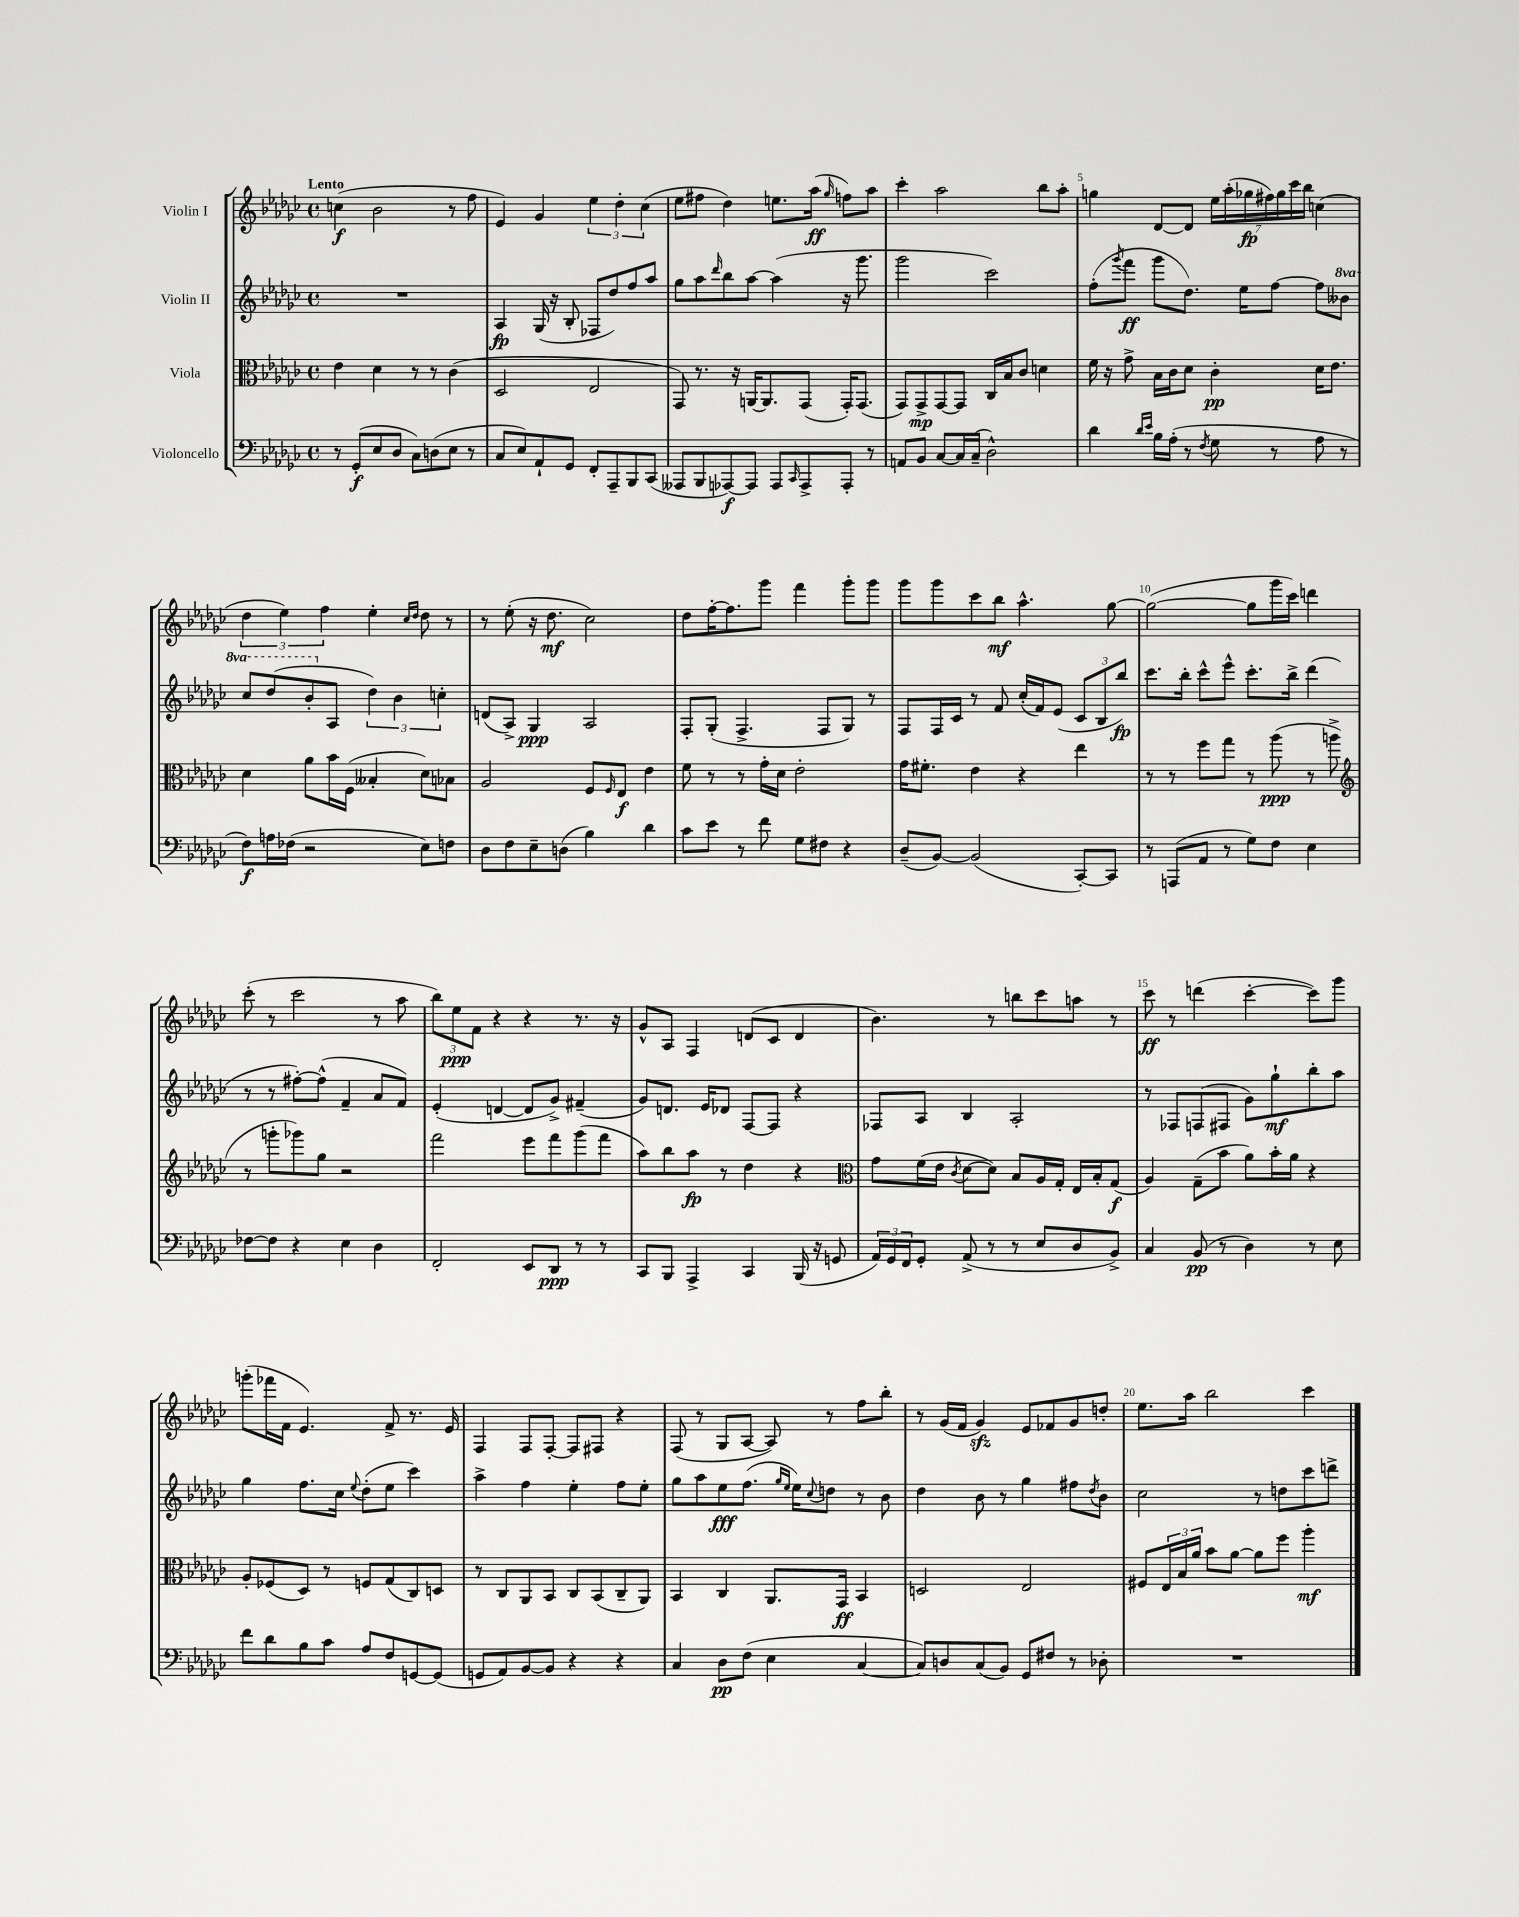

**kern	**dynam	**kern	**dynam	**kern	**dynam	**kern	**dynam
*part4	*part4	*part3	*part3	*part2	*part2	*part1	*part1
*staff4	*staff4	*staff3	*staff3	*staff2	*staff2	*staff1	*staff1
*I"Violoncello	*	*I"Viola	*	*I"Violin II	*	*I"Violin I	*
*clefF4	*	*clefC3	*	*clefG2	*	*clefG2	*
*k[b-e-a-d-g-c-]	*	*k[b-e-a-d-g-c-]	*	*k[b-e-a-d-g-c-]	*	*k[b-e-a-d-g-c-]	*
*M4/4	*	*M4/4	*	*M4/4	*	*M4/4	*
*met(c)	*	*met(c)	*	*met(c)	*	*met(c)	*
=1	=1	=1	=1	=1	=1	=1	=1
!	!	!	!	!	!	!LO:TX:a:B:t=Lento	!
8r	.	4e-\	.	1r	.	(4ccn\	f
(8GG-'/L	f	.	.	.	.	.	.
8E-/	.	4d-\	.	.	.	2b-\	.
8D-/J	.	.	.	.	.	.	.
8C-\L)	.	8r	.	.	.	.	.
(8Dn\	.	8r	.	.	.	.	.
8E-\J	.	(4c-\	.	.	.	8r	.
8r	.	.	.	.	.	8ff\	.
=2	=2	=2	=2	=2	=2	=2	=2
8C-/L	.	2D-/	.	4A-/	fp	4e-/)	.
8E-/)	.	.	.	.	.	.	.
8AA-`/	.	.	.	(16G-/	.	4g-/	.
.	.	.	.	16r	.	.	.
8GG-/J	.	.	.	8B-'/	.	.	.
8FF'/L	.	2E-/	.	8F-X/L	.	6ee-\	.
8AAA-~/	.	.	.	8dd-/)	.	.	.
.	.	.	.	.	.	6dd-'\	.
8BBB-/	.	.	.	8ff/	.	.	.
.	.	.	.	.	.	(6cc-\	.
(8CC-/J	.	.	.	8aa-/J	.	.	.
=3	=3	=3	=3	=3	=3	=3	=3
8AAA--X/L	.	8GG-/)	.	8gg-\L	.	8ee-\L	.
8BBB-/	.	8.r	.	8aa-\	.	8ff#X\J	.
.	.	.	.	16qqddd-/	.	.	.
[8AAA-X/)	f	.	.	8bb-\	.	4dd-\)	.
.	.	16r	.	.	.	.	.
8AAA-/J]	.	[16AAn/KL	.	[8aa-\J	.	.	.
.	.	8.AA/]	.	.	.	.	.
8AAA-/L	.	.	.	(4aa-\]	.	8.een\L	.
16qqCC-/	.	.	.	.	.	.	.
8AAA-^/	.	(8GG-/J	.	.	.	.	.
.	.	.	.	.	.	(16aa-\Jk	ff
.	.	.	.	.	.	16qqgg-/	.
8AAA-'/J	.	16GG-'/KL)	.	16r	.	8ffn\L)	.
.	.	(8.GG-/J	.	8.ggg-\	.	.	.
8r	.	.	.	.	.	8aa-\J	.
=4	=4	=4	=4	=4	=4	=4	=4
8AAn/L	.	8GG-/L)	.	2ggg-\	.	4ccc-'\	.
8BB-/J	.	8GG-^/	mp	.	.	.	.
[8C-/L	.	[8GG-/	.	.	.	2aa-\	.
16C-/L]	.	8GG-/J]	.	.	.	.	.
(16C-~/JJ	.	.	.	.	.	.	.
2D-^^\)	.	16C-/LL	.	2ccc-\)	.	.	.
.	.	16B-/J	.	.	.	.	.
.	.	8c-/J	.	.	.	.	.
.	.	4dn\	.	.	.	8bb-\L	.
.	.	.	.	.	.	8aa-'\J	.
=5	=5	=5	=5	=5	=5	=5	=5
4d-\	.	16f\	.	(8ff'\L	.	4ggn\	.
.	.	16r	.	.	.	.	.
.	.	.	.	8qggg-/	.	.	.
.	.	8g-^\	.	8fff\J	ff	.	.
16qqd-/LL	.	.	.	.	.	.	.
16qqe-/JJ	.	.	.	.	.	.	.
16B-\LL	.	16B-\LL	.	8ggg-\L	.	[8d-/L	.
(16A-'\JJ	.	16c-\J	.	.	.	.	.
8r	.	8d-\J	.	8.dd-\J)	.	8d-/J]	.
8qF/	.	.	.	.	.	.	.
8G-\	.	4c-'\	pp	.	.	28ee-\LL	.
.	.	.	.	.	.	(28aa-'\	.
.	.	.	.	16ee-\KL	.	.	.
.	.	.	.	.	.	28gg-X\	fp
.	.	.	.	.	.	28ff#X\)	.
8r	.	.	.	[8ff\J	.	.	.
.	.	.	.	.	.	28gg-\	.
.	.	.	.	.	.	28ccc-\	.
.	.	.	.	.	.	28bb-\JJ	.
8A-\	.	16d-\KL	.	8ff\L]	.	(4ccn\	.
.	.	8.e-\J	.	.	.	.	.
*	*	*	*	*8va	*	*	*
8r	.	.	.	8bb--X\J	.	.	.
!!LO:LB:g=z
=6	=6	=6	=6	=6	=6	=6	=6
8F\L)	f	4d-\	.	8ccc-/L	.	6dd-\	.
16An\L	.	.	.	(8ddd-/	.	.	.
.	.	.	.	.	.	6ee-\)	.
(16F-X\JJ	.	.	.	.	.	.	.
2r	.	8a-\L	.	8bb-'/	.	.	.
.	.	.	.	.	.	6ff\	.
*	*	*	*	*X8va	*	*	*
.	.	16b-\L	.	8A-/J	.	.	.
.	.	(16F\JJ	.	.	.	.	.
.	.	4B--X'/	.	6dd-\)	.	4ee-'\	.
.	.	.	.	6b-\	.	.	.
.	.	.	.	.	.	16qqcc-/LL	.
.	.	.	.	.	.	16qqdd-/JJ	.
8E-\L)	.	8d-\L)	.	.	.	8dd-\	.
.	.	.	.	6ccn'\	.	.	.
8Fn\J	.	8B-X\J	.	.	.	8r	.
=7	=7	=7	=7	=7	=7	=7	=7
8D-\L	.	2A-/	.	(8dn/L	.	8r	.
8F\	.	.	.	8A-^/J)	.	(8ee-'\	.
8E-~\	.	.	.	4G-/	ppp	16r	.
.	.	.	.	.	.	8.dd-\	mf
(8Dn\J	.	.	.	.	.	.	.
4B-\)	.	8F/L	.	2A-/	.	2cc-\)	.
.	.	16qqF/	.	.	.	.	.
.	.	8E-/J	f	.	.	.	.
4d-\	.	4e-\	.	.	.	.	.
=8	=8	=8	=8	=8	=8	=8	=8
8c-\L	.	8f\	.	8F'/L	.	8dd-\L	.
8e-\J	.	8r	.	(8G-'/J	.	[16ff'\K	.
.	.	.	.	.	.	8.ff\]	.
8r	.	8r	.	4.F^/	.	.	.
8f\	.	16g-'\LL	.	.	.	8ggg-\J	.
.	.	16d-\JJ	.	.	.	.	.
8G-\L	.	2e-'\	.	.	.	4fff\	.
8F#X\J	.	.	.	8F/L	.	.	.
4r	.	.	.	8G-/J)	.	8ggg-'\L	.
.	.	.	.	8r	.	8ggg-\J	.
=9	=9	=9	=9	=9	=9	=9	=9
(8D-~/L	.	16g-\KL	.	8F/L	.	8ggg-\L	.
.	.	8.f#X'\J	.	.	.	.	.
[8BB-/J)	.	.	.	16F/L	.	8ggg-\	.
.	.	.	.	16c-/JJ	.	.	.
(2BB-/]	.	4e-\	.	8r	.	8ccc-\	.
.	.	.	.	8f/	.	8bb-\J	mf
.	.	4r	.	(16cc-'/LL	.	4.aa-^^\	.
.	.	.	.	16f/J)	.	.	.
.	.	.	.	(8e-/J	.	.	.
[8CC-'/L)	.	4ee-\	.	12c-/L	.	.	.
.	.	.	.	12B-/	.	.	.
8CC-/J]	.	.	.	.	.	[8gg-\	.
.	.	.	.	12bb-/J)	fp	.	.
=10	=10	=10	=10	=10	=10	=10	=10
8r	.	8r	.	8.ccc-\L	.	(2gg-\_	.
(8AAAn/L	.	8r	.	.	.	.	.
.	.	.	.	16bb-'\Jk	.	.	.
8AA-/J	.	8ff\L	.	8ccc-^^\L	.	.	.
8r	.	8gg-\J	.	8eee-^^\J	.	.	.
8G-\L)	.	8r	.	8.ccc-'\L	.	8gg-\L]	.
8F\J	.	(8aa-\	ppp	.	.	16ggg-\L	.
.	.	.	.	16bb-^\Jk	.	16ccc-\JJ)	.
4E-\	.	8r	.	(4ddd-\	.	4dddn\	.
.	.	8aan^\	.	.	.	.	.
!!LO:LB:g=z
=11	=11	=11	=11	=11	=11	=11	=11
*	*	*clefG2	*	*	*	*	*
[8F-X\L	.	8r	.	8r	.	(8ccc-'\	.
8F-\J]	.	8gggn'\L	.	8r	.	8r	.
4r	.	8ggg-X\)	.	[8ff#X'\L)	.	2ccc-\	.
.	.	8gg-\J	.	(8ff#^^\J]	.	.	.
4E-\	.	2r	.	4f~/	.	.	.
4D-\	.	.	.	8a-/L	.	8r	.
.	.	.	.	8f/J)	.	8aa-\	.
=12	=12	=12	=12	=12	=12	=12	=12
2FF'/	.	2fff\	.	(4e-'/	.	12bb-\L)	.
.	.	.	.	.	.	12ee-\	ppp
.	.	.	.	.	.	12f\J	.
.	.	.	.	[4dn/	.	4r	.
8EE-/L	.	8eee-\L	.	8d/L]	.	4r	.
8DD-/J	ppp	8fff\	.	8g-^/J)	.	.	.
8r	.	(8ggg-\	.	(4f#X~/	.	8.r	.
8r	.	8fff\J	.	.	.	.	.
.	.	.	.	.	.	16r	.
=13	=13	=13	=13	=13	=13	=13	=13
8CC-/L	.	8aa-\L)	.	8g-/L)	.	8g-^^/L	.
8BBB-/J	.	8bb-\	.	8.dn/J	.	8A-/J	.
4AAA-^/	.	8aa-\J	fp	.	.	4F/	.
.	.	.	.	16e-/KL	.	.	.
.	.	8r	.	8d-X/J	.	.	.
4CC-/	.	4dd-\	.	[8F/L	.	(8dn/L	.
.	.	.	.	8F/J]	.	8c-/J	.
(16BBB-/	.	4r	.	4r	.	4d/	.
16r	.	.	.	.	.	.	.
8GGn/	.	.	.	.	.	.	.
=14	=14	=14	=14	=14	=14	=14	=14
*	*	*clefC3	*	*	*	*	*
24AA-/LL)	.	8g-\L	.	8F-X/L	.	4.b-\)	.
24GG-/	.	.	.	.	.	.	.
24FF/J	.	.	.	.	.	.	.
8GG-'/J	.	(16f\L	.	8A-/J	.	.	.
.	.	16e-\JJ	.	.	.	.	.
.	.	8qc-/	.	.	.	.	.
(8AA-^/	.	[8d-\L	.	4B-/	.	.	.
8r	.	8d-\J])	.	.	.	8r	.
8r	.	8B-/L	.	2A-'/	.	8bbn\L	.
8E-/L	.	16A-/L	.	.	.	8ccc-\	.
.	.	16G-'/JJ	.	.	.	.	.
8D-/	.	16E-/LL	.	.	.	8aan\J	.
.	.	16B-'/J	.	.	.	.	.
8BB-^/J)	.	(8G-/J	f	.	.	8r	.
=15	=15	=15	=15	=15	=15	=15	=15
4C-/	.	4A-/)	.	8r	.	8ccc-\	ff
.	.	.	.	8F-X/L	.	8r	.
(8BB-/	pp	(8G-~\L	.	(8Fn/	.	(4dddn\	.
8r	.	8b-\J	.	8F#X/J	.	.	.
4D-\)	.	8a-\L)	.	8g-\L)	.	[4ccc-'\	.
.	.	16b-'\L	.	8gg-`\	mf	.	.
.	.	16a-\JJ	.	.	.	.	.
8r	.	4r	.	8bb-'\	.	8ccc-\L])	.
8E-\	.	.	.	8aa-\J	.	8ggg-\J	.
!!LO:LB:g=z
=16	=16	=16	=16	=16	=16	=16	=16
8f\L	.	8A-'/L	.	4gg-\	.	(8gggn'\L	.
8d-\	.	(8F-X/	.	.	.	16fff-X\L	.
.	.	.	.	.	.	16f\JJ	.
8B-\	.	8D-/J)	.	8.ff\L	.	4.e-/)	.
8c-\J	.	8r	.	.	.	.	.
.	.	.	.	16cc-\Jk	.	.	.
.	.	.	.	8qqee-/	.	.	.
8A-/L	.	8Fn/L	.	(8dd-'\L	.	.	.
8F/	.	(8G-/	.	8ee-\J	.	8f^/	.
[8GGn/	.	8C-/)	.	4ccc-\)	.	8.r	.
(8GG/J]	.	8Dn/J	.	.	.	.	.
.	.	.	.	.	.	16e-/	.
=17	=17	=17	=17	=17	=17	=17	=17
8GGn/L	.	8r	.	4aa-^\	.	4F/	.
8AA-/)	.	8C-/L	.	.	.	.	.
[8BB-/	.	8AA-/	.	4ff\	.	8F/L	.
8BB-/J]	.	8BB-/J	.	.	.	[8F'/J	.
4r	.	8C-/L	.	4ee-'\	.	8F/L]	.
.	.	(8BB-/	.	.	.	8F#X/J	.
4r	.	8C-~/	.	8ff\L	.	4r	.
.	.	8AA-/J)	.	8ee-'\J	.	.	.
=18	=18	=18	=18	=18	=18	=18	=18
4C-/	.	4BB-/	.	8gg-\L	.	(8F/	.
.	.	.	.	8aa-\	.	8r	.
8D-\L	pp	4C-/	.	8ee-\	fff	8G-/L	.
(8F\J	.	.	.	(8.ff\J	.	[8A-/J	.
4E-\	.	8.AA-/L	.	.	.	8A-/])	.
.	.	.	.	16qqgg-/LL	.	.	.
.	.	.	.	16qqee-/JJ	.	.	.
.	.	.	.	16ee-\KL)	.	.	.
.	.	.	.	8qqcc-/	.	.	.
.	.	.	.	8ddn\J	.	8r	.
.	.	16GG-/Jk	ff	.	.	.	.
[4C-/	.	4BB-/	.	8r	.	8ff\L	.
.	.	.	.	8b-\	.	8bb-'\J	.
=19	=19	=19	=19	=19	=19	=19	=19
8C-/L])	.	2Dn/	.	4dd-\	.	8r	.
8Dn/	.	.	.	.	.	(16g-/LL	.
.	.	.	.	.	.	16f/JJ	.
(8C-/	.	.	.	8b-\	.	4g-zz/)	.
8BB-/J)	.	.	.	8r	.	.	.
8GG-/L	.	2E-/	.	4gg-\	.	8e-/L	.
8F#X/J	.	.	.	.	.	8f-X/	.
8r	.	.	.	8ff#X\L	.	8g-/	.
.	.	.	.	8qdd-/	.	.	.
8D-X'\	.	.	.	8b-\J	.	8ddn'/J	.
=20	=20	=20	=20	=20	=20	=20	=20
1r	.	8F#X/L	.	2cc-\	.	8.ee-\L	.
.	.	24E-/L	.	.	.	.	.
.	.	24B-/	.	.	.	.	.
.	.	.	.	.	.	16aa-\Jk	.
.	.	24a-/JJ	.	.	.	.	.
.	.	8b-\L	.	.	.	2bb-\	.
.	.	[8a-\J	.	.	.	.	.
.	.	8a-\L]	.	8r	.	.	.
.	.	8ff\J	.	8ddn\L	.	.	.
.	.	4aa-'\	mf	8ccc-\	.	4ccc-\	.
.	.	.	.	8dddn^\J	.	.	.
==	==	==	==	==	==	==	==
*-	*-	*-	*-	*-	*-	*-	*-
